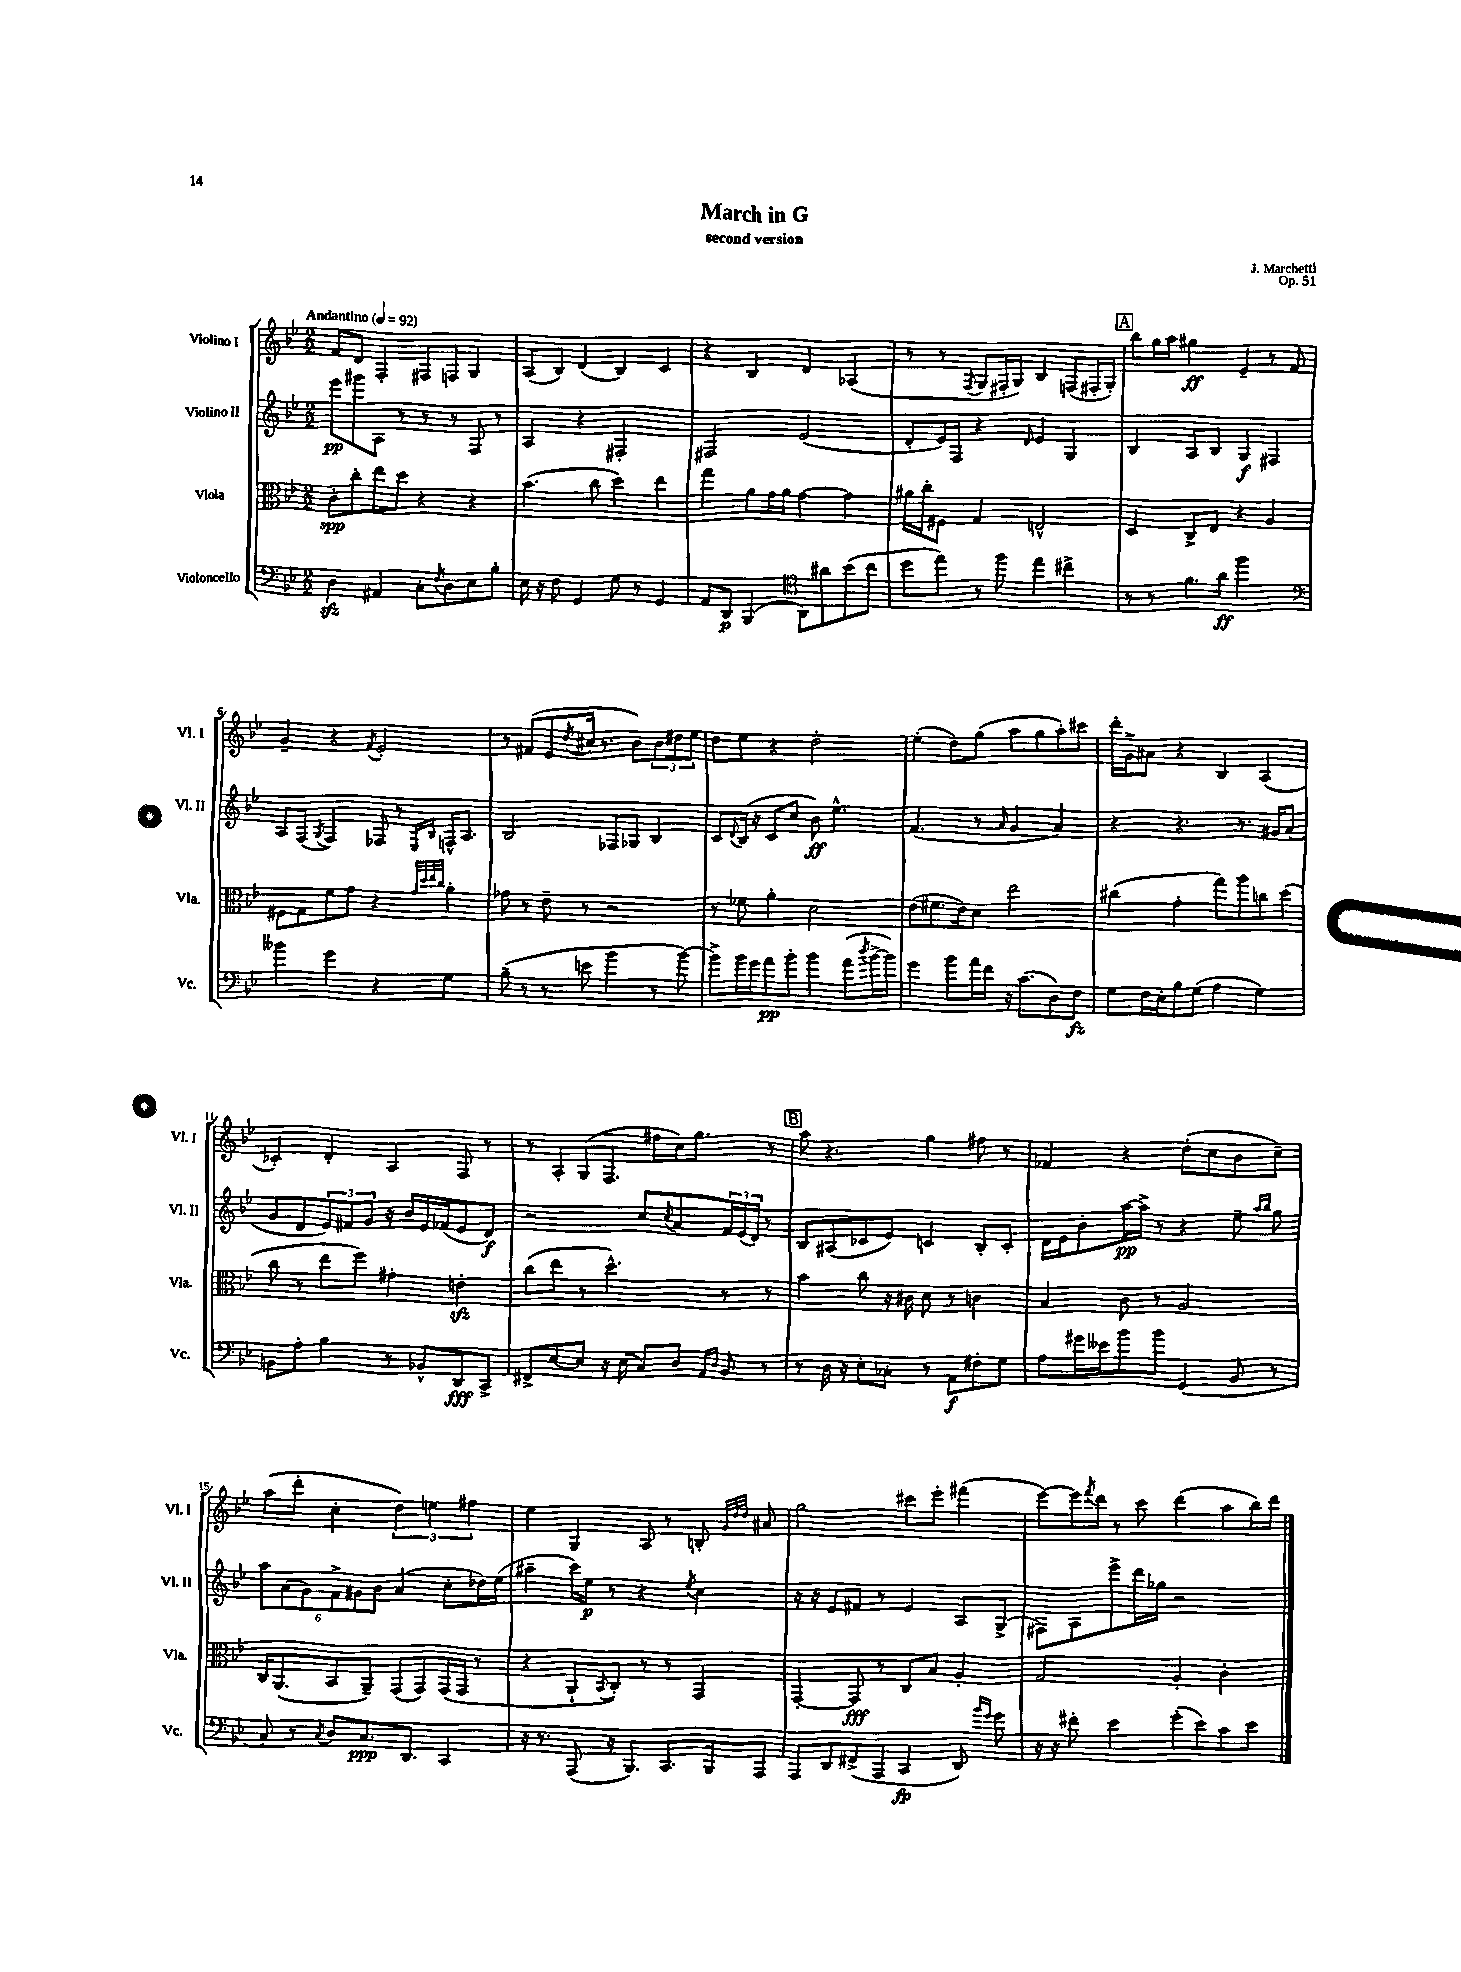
\header { title = "March in G" composer = "J. Marchetti" subtitle = "second version" opus = "Op. 51" }
<<
\new StaffGroup <<
\new Staff = "s0" \with { instrumentName = "Violino I" shortInstrumentName = "Vl. I" } {
    \clef treble \key bes \major \numericTimeSignature \time 2/2 \tempo "Andantino" 4 = 92
    f'8 d'8 f4-. fis8 f8 g4 |
    a8( bes8) d'4( bes4) c'4 |
    r4 bes4 d'4 aes4( |
    r8 r8 \acciaccatura { f8 } g8 fis16-. g16) bes4 f8( fis16-. g16-.) |
    \mark \markup { \box "A" } bes''8 g''16 a''16 gis''4\ff ees'4-- r8 f'8 |
    g'4-- r4 \acciaccatura { f'8 } ees'2-. |
    r8 fis'8( ees'8 \acciaccatura { d''8 } cis''16 r8. bes'8) \tuplet 3/2 { bes'8 dis''8 ees''8 } |
    d''8 ees''8 r4 d''2-. |
    ees''4-.( d''8) g''8( a''8 g''8 a''8-.) cis'''8 |
    d'''16-. g'16-> ais'8 r4 bes4 a4( |
    ces'4-.) d'4-. a4 f8 r8 |
    r8 a8-. g8( f8. fis''16 c''16) g''8. r8 |
    \mark \markup { \box "B" } a''8 r4. g''4 fis''8 r8 |
    fes'4 r4 d''8-.( c''8 bes'8 c''8--) |
    a''8( d'''8-. c''4-. \tuplet 3/2 { d''4) e''4 fis''4 } |
    ees''4 g4 a8 r8 b8-. \grace { g'32 d''32 d''32 } ais'8 |
    g''2 cis'''8 ees'''8-. fis'''4( |
    ees'''8~) ees'''16 \acciaccatura { f'''8 } d'''16 r8 c'''8 d'''4( a''8 bes''16) d'''16 \bar "|." |
}
\new Staff = "s1" \with { instrumentName = "Violino II" shortInstrumentName = "Vl. II" } {
    \clef treble \key bes \major \numericTimeSignature \time 2/2
    ees'''8\pp gis'''8 a8 r8 r8 r8 f8 r8 |
    a4 r4 fis2-. |
    fis2 ees'2( |
    d'8-. ees'16) f16 r4 \grace { d'16 } ees'4 g4 |
    \mark \markup { \box "A" } bes4 a8 bes8 g4\f fis4 |
    a8 f8( \acciaccatura { g8 } f4) fes8 r8 \grace { ees16 bes16 } f16-^ a8. |
    bes2 fes8 ges8 bes4 |
    c'8 \appoggiatura { d'8 } bes16( r16 c'8 c''8 bes'8\ff) ees''4.-^ |
    f'4.( r8 \grace { a'16 } g'4 a'4) |
    r4 r4. r8. gis'16 a'8( |
    g'8 d'8 \tuplet 3/2 { ees'8) fis'8 g'8 } r16 bes'16 ees'16 fes'16( ees'8 d'8\f) |
    r2 c''8 \acciaccatura { c''8 } a'8 \tuplet 3/2 { f'16 ees'16( d'16) } r8 |
    \mark \markup { \box "B" } bes8 ais8( ces'8 ees'8) c'4 bes8-. c'8-. |
    d'16 ees'16 bes'8-. a''16~\pp a''16-> r8 r4 ees''8-- \grace { a''16 bes''16 } g''8 |
    \tuplet 6/4 { a''8 a'8( g'8) f'8-> gis'8 bes'8 } a'4( c''8-. des''16) ees''16( |
    ais''4-- c'''16) ees''16\p r8 r4 \acciaccatura { ees''8 } c''4 |
    r16 r16 ees'8 fis'8 r8 ees'4 a8 g8->( |
    fis8) a8 ees'''8-> d'''16 ges''16 r2 \bar "|." |
}
\new Staff = "s2" \with { instrumentName = "Viola" shortInstrumentName = "Vla." } {
    \clef alto \key bes \major \numericTimeSignature \time 2/2
    c'8-.\spp c''8-. ees''8 d''8 r4 r4 |
    bes'4.( c''8 d''4) ees''4 |
    g''4 a'8 g'16 a'16 g'4~ g'4 |
    ais'16 c''16-. fis8 g4 e2-^ |
    \mark \markup { \box "A" } d4 c8-> ees8 r4 a4 |
    fis8 g8 f'8 g'8 r4 \grace { g'32 d''32 ees''32 c''32 } a'4-. |
    ges'8 r8 ees'8-- r8 r2 |
    r8 fes'8 a'4-. d'2 |
    ees'8( fis'8. ees'16) d'8 ees''2 |
    cis''4( g'4-. g''8) a''8 c''8 d''8( |
    c''8 r8 ees''8 f''8) gis'4-. e'4-.\sfz |
    c''8( ees''8 r8 d''4.-^) r8 r8 |
    \mark \markup { \box "B" } bes'4 c''8 r16 cis'16 d'8 r8 c'4 |
    bes4 c'8 r8 a2 |
    c16 a,8.( bes,8 a,8--) g,8( g,8) g,16( g,16 r8 |
    r4 a,8-! \acciaccatura { bes,8 } c8-.) r8 r8 g,4 |
    g,4~-. g,8\fff r8 c8 bes8 a4-. |
    g2 a4-. c'4-. \bar "|." |
}
\new Staff = "s3" \with { instrumentName = "Violoncello" shortInstrumentName = "Vc." } {
    \clef bass \key bes \major \numericTimeSignature \time 2/2
    d4\sfz ais,4 c8-. \acciaccatura { f8 } d8 ees8 bes8-. |
    ees16 r16 f8 g,4 g8 r8 g,4 |
    a,8 d,8\p bes,,4( \clef tenor a,8) ais'8 bes'8( c''8 |
    d''8 ees''8) r8 f''8 ees''4 cis''4-> |
    \mark \markup { \box "A" } r8 r8 f'8. a'16\ff f''2 |
    \clef bass beses'4 g'4 r4 g4 |
    bes8--( r8 r8 e'8 bes'4 r8 bes'8~) |
    bes'8-> bes'16 g'16 a'8\pp bes'8-. bes'4 a'8( \acciaccatura { d''8 } bes'16~-> bes'16) |
    g'4 bes'8 a'16 f'16 r16 c'8.( d8) f8\fz |
    g8 f16 ees16-. bes8 g8( a4 g4) |
    b,8 a8-. bes4 r8 bes,8-^ d,8\fff c,8-> |
    fis,8-> ees8~ ees8 r16 ees16( c8) d8 \grace { a,16 d16 } bes,8 r8 |
    \mark \markup { \box "B" } r8 d16 r16 ees8-. ces8-. r8 a,8\f fis8-. g8 |
    a8 gis'16 eeses'16 bes'8 bes'8 g,4( bes,8 r8 |
    c8) r8 \acciaccatura { c8 } d8 c8.\ppp d,8. c,4 |
    r16 r8. a,,8( r16 bes,,8.) c,8. bes,,16 a,,8 |
    a,,8 d,8 fis,8->( a,,8 c,4\fp d,8) \grace { bes'16 g'16 } g'8 |
    r16 r16 fis'8-. ees'4 g'8-.( ees'8) c'8 ees'8 \bar "|." |
}
>>
>>
